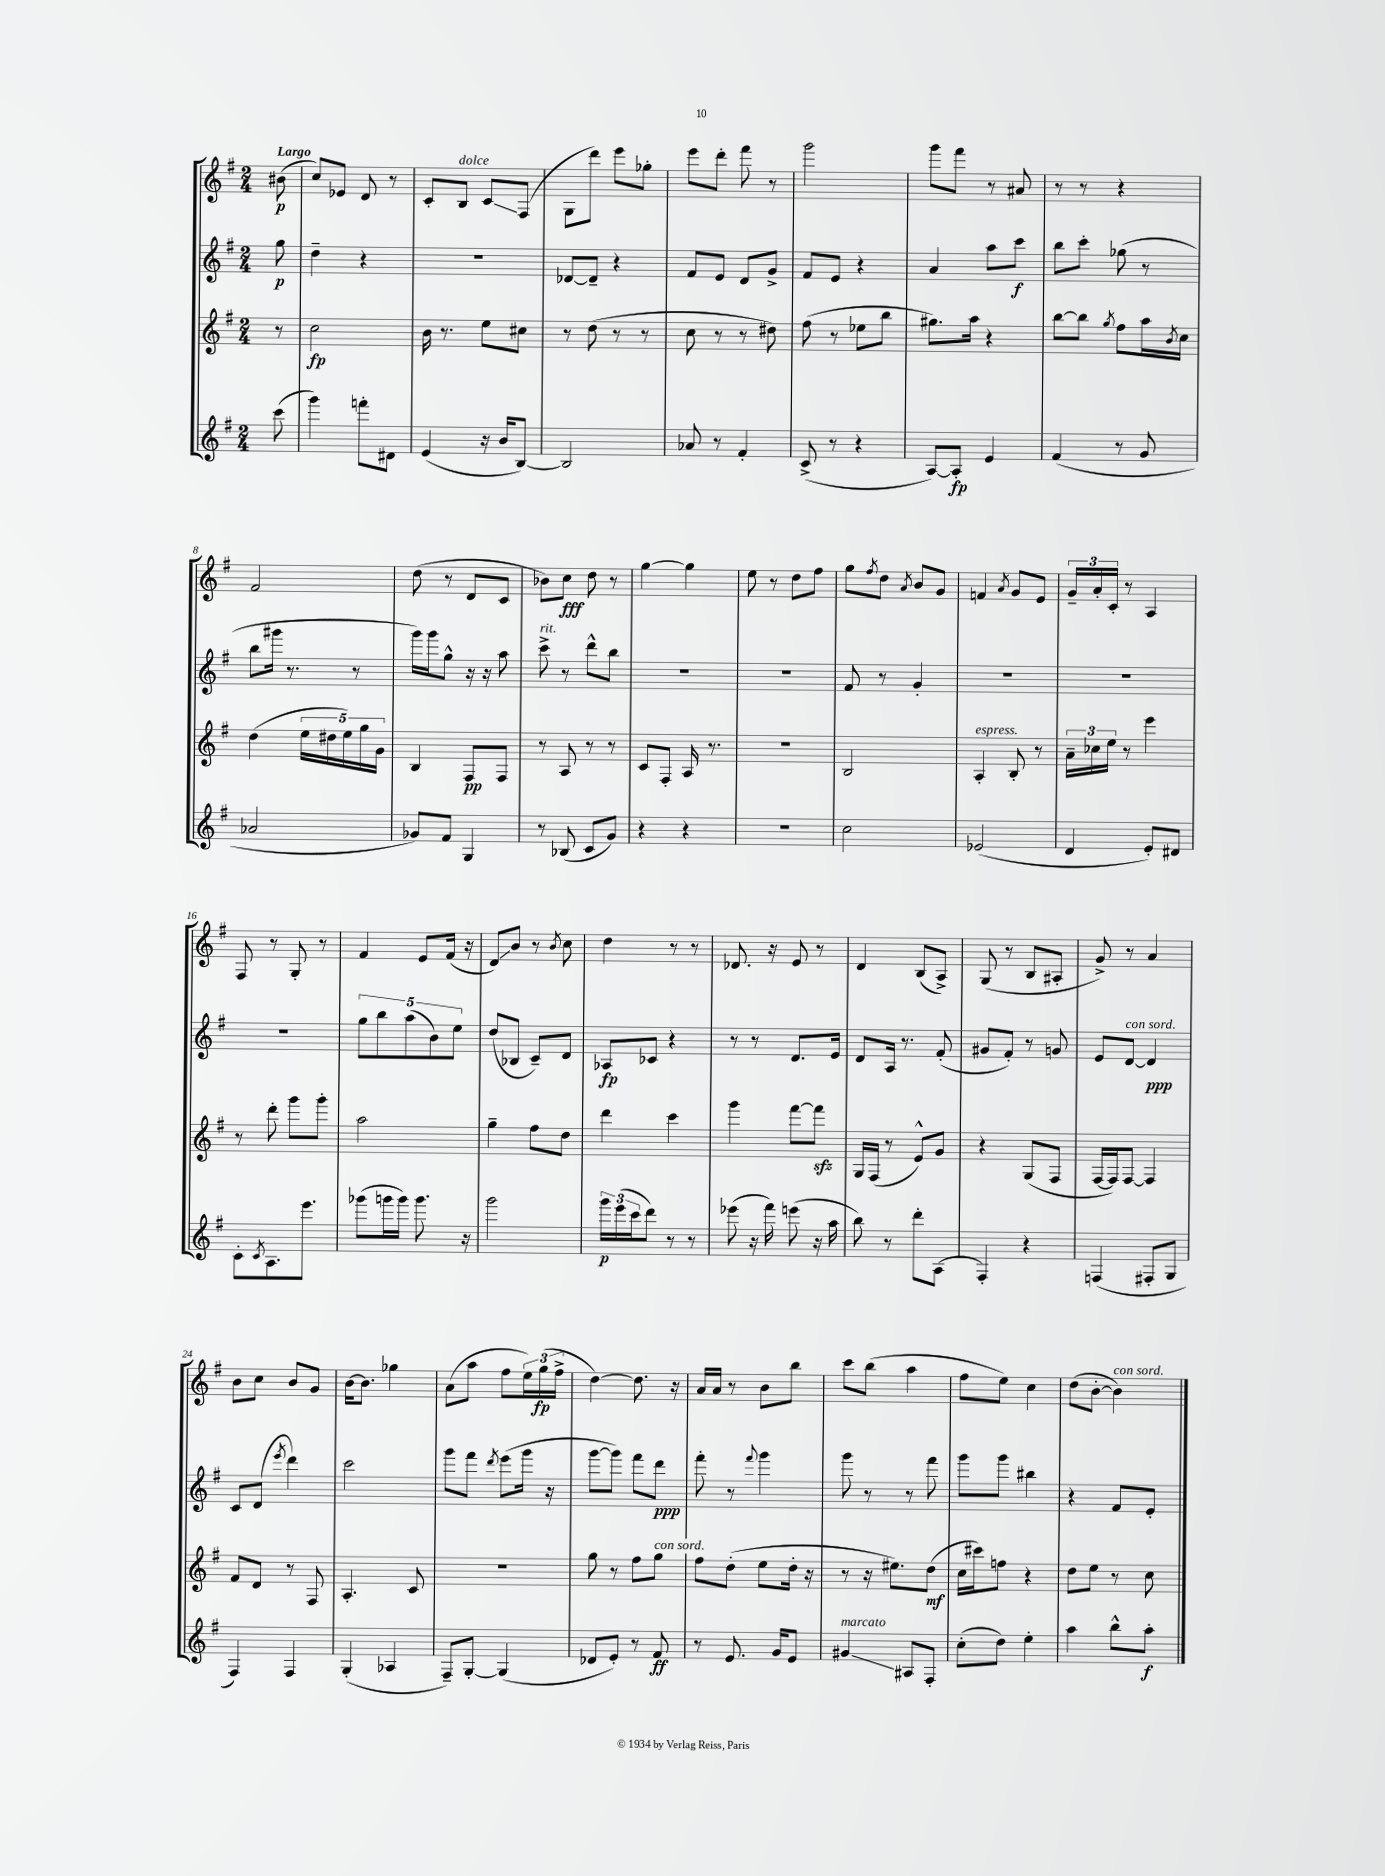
<<
\new StaffGroup <<
\new Staff = "s0" {
    \clef treble \key g \major \numericTimeSignature \time 2/4 \partial 8 \tempo "Largo"
    bis'8\p( |
    c''8) ees'8 d'8 r8 |
    c'8-. b8^\markup { \italic "dolce" } c'8\glissando fis8( |
    g8 d'''8) e'''8 ges''8-. |
    e'''8 d'''8-. fis'''8 r8 |
    g'''2 |
    g'''8 fis'''8 r8 ais'8 |
    r8 r8 r4 |
    fis'2 |
    d''8( r8 d'8 c'8 |
    bes'8) c''8\fff d''8 r8 |
    g''4~ g''4 |
    e''8 r8 d''8 fis''8 |
    g''8 \acciaccatura { fis''8 } d''8 \acciaccatura { a'8 } b'8 g'8 |
    f'4 \acciaccatura { a'8 } g'8 e'8 |
    \tuplet 3/2 { g'16-- a'16-. c'16-. } r8 a4 |
    fis8 r8 g8-. r8 |
    fis'4 e'8 fis'16( r16 |
    d'8\glissando) b'8 r8 \acciaccatura { b'8 } c''8 |
    d''4 r8 r8 |
    des'8. r16 e'8 r8 |
    d'4 b8( a8->) |
    g8( r8 b8 ais8-. |
    g'8->) r8 a'4 |
    b'8 c''8 b'8 g'8 |
    b'16~ b'8. ges''4 |
    a'8( a''8 fis''8 \tuplet 3/2 { e''16) g''16\fp( fis''16-> } |
    d''4~) d''8. r16 |
    a'16 a'16 r8 b'8 b''8 |
    c'''8 b''8( a''4 |
    fis''8 e''8) c''4 |
    d''8( b'8~-. b'4^\markup { \italic "con sord." }) \bar "|." |
}
\new Staff = "s1" {
    \clef treble \key g \major \numericTimeSignature \time 2/4 \partial 8
    g''8\p |
    d''4-- r4 |
    r2 |
    des'8~ des'8-- r4 |
    fis'8 e'8 d'8 g'8-> |
    fis'8 e'8 r4 |
    a'4 a''8 c'''8\f |
    b''8 c'''8-. ges''8( r8 |
    b''8 gis'''16 r8. r8 |
    g'''16) g'''16 g''8-^ r16 r16 a''8 |
    c'''8->^\markup { \italic "rit." } r8 d'''8-^ b''8 |
    R2 |
    R2 |
    fis'8 r8 g'4-. |
    R2 |
    R2 |
    R2 |
    \tuplet 5/4 { g''8 b''8 a''8( b'8) e''8 } |
    d''8( bes8 c'8--) d'8 |
    aes8\fp ces'8 r4 |
    r8 r8 d'8. e'16 |
    d'8 a16 r8. fis'8-.( |
    gis'8 fis'8-.) r8 g'8 |
    e'8 d'8~^\markup { \italic "con sord." } d'4\ppp |
    c'8 d'8( \acciaccatura { e'''8 } d'''4) |
    c'''2 |
    g'''8 fis'''8 \acciaccatura { d'''8 } e'''8( g'''16 r16 |
    g'''8~ g'''8) fis'''8 d'''8\ppp |
    fis'''8-. r8 \appoggiatura { fis'''8 } g'''4 |
    g'''8 r8 r8 fis'''8 |
    g'''8 g'''8 bis''4 |
    r4 fis'8 e'8-. \bar "|." |
}
\new Staff = "s2" {
    \clef treble \key g \major \numericTimeSignature \time 2/4 \partial 8
    r8 |
    c''2\fp |
    b'16 r8. e''8 cis''8 |
    r8 d''8( r8 r8 |
    c''8 r8 r8 dis''8) |
    fis''8( r8 ees''8 b''8 |
    gis''8.) a''16 r4 |
    b''8~ b''8 \acciaccatura { g''8 } fis''8 a''16 \acciaccatura { b'8 } c''16 |
    d''4( \tuplet 5/4 { e''16 dis''16 e''16) g''16 g'16 } |
    b4 fis8\pp fis8 |
    r8 a8 r8 r8 |
    c'8 fis8-. a16 r8. |
    R2 |
    b2 |
    a4-.^\markup { \italic "espress." } b8-. r8 |
    \tuplet 3/2 { a'16-- ces''16 e''16 } r8 e'''4 |
    r8 d'''8-. g'''8 g'''8-. |
    a''2 |
    g''4-- fis''8 d''8 |
    d'''4 c'''4 |
    g'''4 fis'''8~ fis'''8\sfz |
    g16 fis16( r8 e'8-^) g'8 |
    r4 g8( fis8 |
    fis16~ fis16) fis8~ fis4 |
    fis'8 d'8 r8 fis8 |
    a4.-. c'8 |
    R2 |
    g''8 r8 fis''8 g''8^\markup { \italic "con sord." } |
    fis''8 d''8-.( e''8 d''16-. r16 |
    r8 r16 eis''8.) d''8\mf( |
    c''16 cis'''16) f''8 r4 |
    d''8 e''8 r8 c''8 \bar "|." |
}
\new Staff = "s3" {
    \clef treble \key g \major \numericTimeSignature \time 2/4 \partial 8
    c'''8( |
    g'''4) f'''8-. dis'8 |
    e'4( r16 b'16 b8~) |
    b2 |
    aes'8 r8 fis'4-. |
    c'8->( r8 r4 |
    a8~) a8-.\fp e'4 |
    fis'4( r8 g'8 |
    aes'2 |
    ges'8) fis'8 g4 |
    r8 bes8( c'8 g'8) |
    r4 r4 |
    R2 |
    c''2 |
    ees'2( |
    d'4 e'8-.) dis'8 |
    c'8-. \acciaccatura { c'8 } a8. e'''8. |
    ges'''8( g'''16 g'''16) g'''8. r16 |
    g'''2 |
    \tuplet 3/2 { g'''16\p e'''16( c'''16 } d'''8) r8 r8 |
    ees'''8( r16 fis'''16) e'''8( r16 a''16 |
    b''8) r8 d'''8-. a8( |
    fis4-.) r4 |
    f4( fis8-. g8 |
    fis4) fis4 |
    g4-.( aes4 |
    fis8--) g8~-. g4( |
    des'8 e'8-.) r8 fis'8\ff |
    r8 e'8. g'16 e'8 |
    gis'4\glissando^\markup { \italic "marcato" } ais8 fis8-. |
    c''8-.( d''8) e''4-. |
    a''4 b''8-^ a''8-.\f \bar "|." |
}
>>
>>
